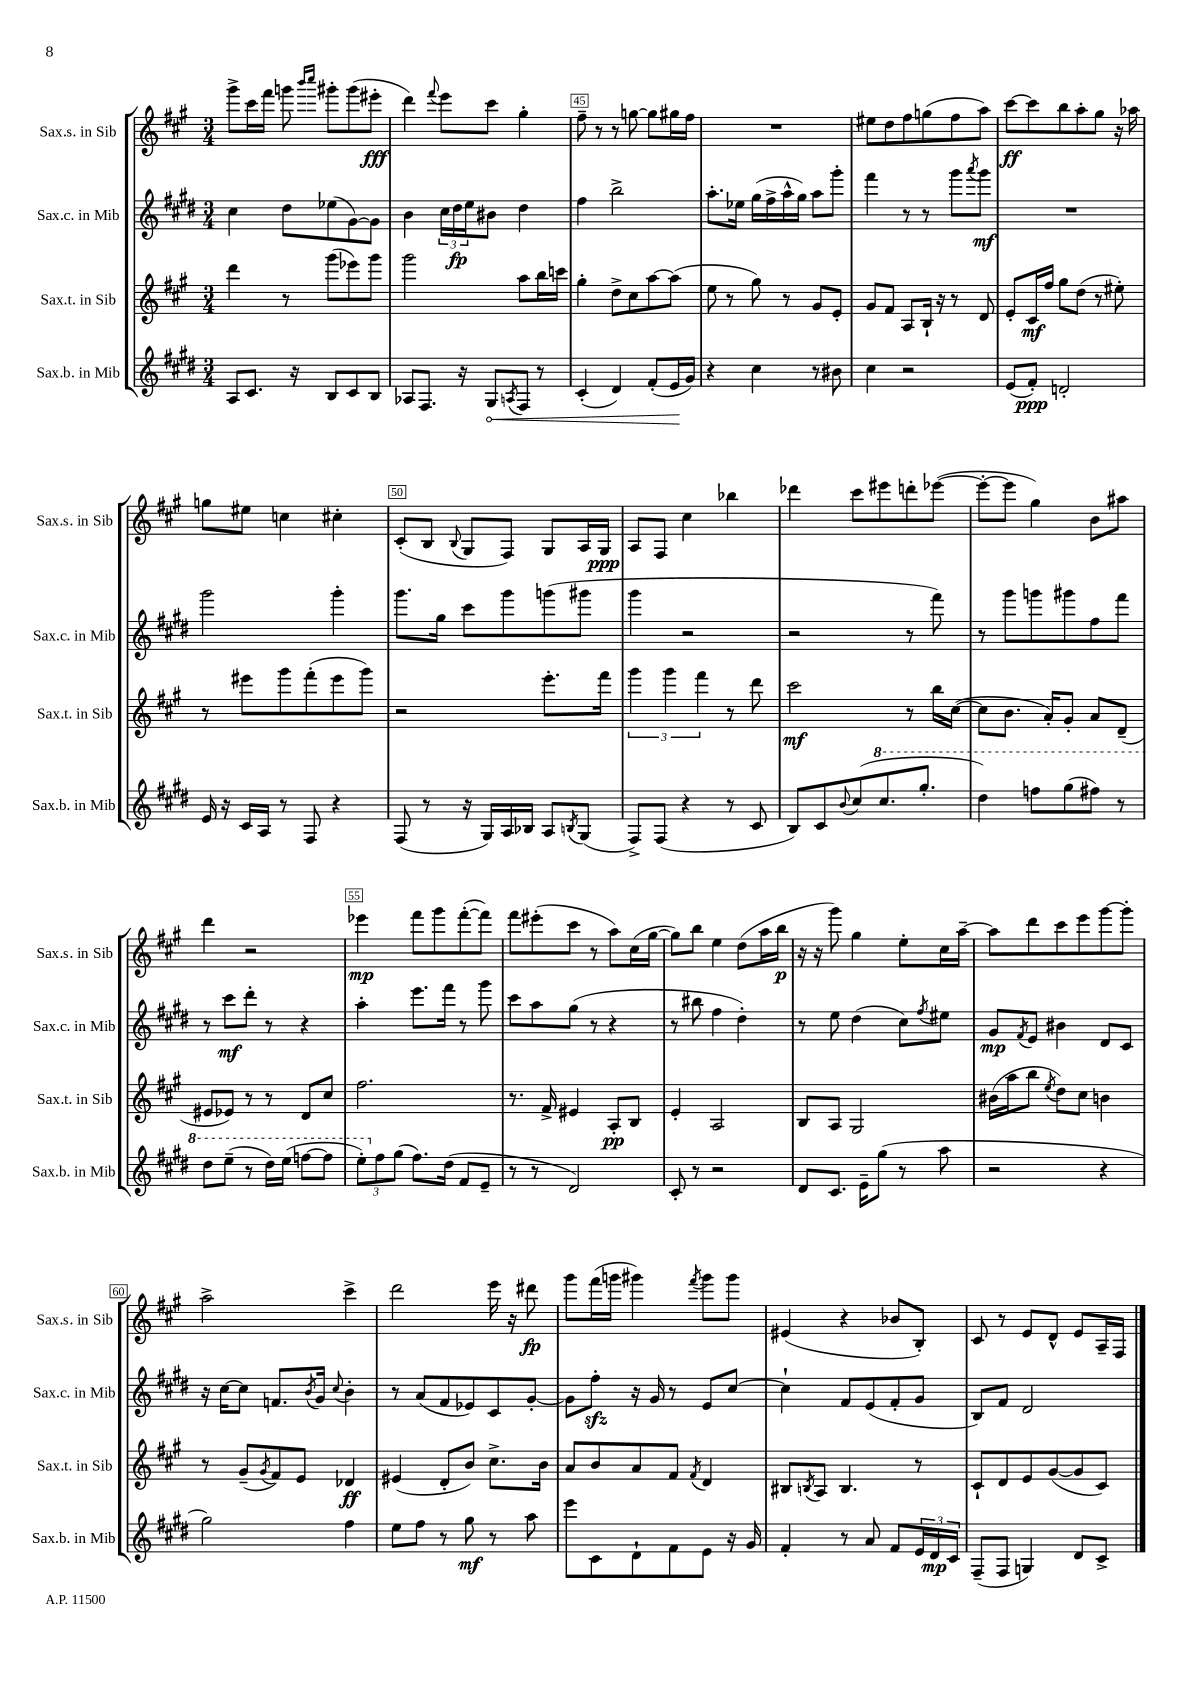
<<
\new StaffGroup <<
\new Staff = "s0" \with { instrumentName = "Sax.s. in Sib" shortInstrumentName = "Sax.s. in Sib" } {
    \clef treble \key a \major \numericTimeSignature \time 3/4
    gis'''8-> cis'''16 fis'''16 g'''8 \grace { b'''16 cis''''16 } gis'''8-. gis'''8( eis'''8-.\fff |
    d'''4) \appoggiatura { fis'''8 } e'''8 cis'''8 gis''4-. |
    fis''8-- r8 r8 g''8~ g''8 gis''16 fis''16 |
    R2. |
    eis''8 d''8 fis''8 g''8( fis''8 a''8) |
    cis'''8~\ff cis'''8 b''8 a''8-. gis''8 r16 aes''16 |
    g''8 eis''8 c''4 cis''4-. |
    cis'8-.( b8 \appoggiatura { b8 } gis8 fis8) gis8 a16 gis16\ppp |
    a8 fis8 cis''4 bes''4 |
    des'''4 cis'''8 eis'''8 d'''8-. ees'''8~( |
    ees'''8~-. ees'''8 gis''4) b'8 ais''8 |
    d'''4 r2 |
    ees'''4\mp fis'''8 gis'''8 fis'''8~-.( fis'''8) |
    fis'''8 eis'''8-.( cis'''8 r8 a''8) cis''16( gis''16~ |
    gis''8) b''8 e''4 d''8( a''16 b''16\p |
    r16 r16 gis'''8) gis''4 e''8-. cis''16 a''16~-- |
    a''8 d'''8 cis'''8 e'''8 gis'''8~ gis'''8-. |
    a''2-> cis'''4-> |
    d'''2 e'''16 r16 dis'''8\fp |
    gis'''8 fis'''16( g'''16 gis'''4) \acciaccatura { fis'''8 } gis'''8 gis'''8 |
    eis'4( r4 bes'8 b8-.) |
    cis'8 r8 e'8 d'8-^ e'8 a16-- fis16 \bar "|." |
}
\new Staff = "s1" \with { instrumentName = "Sax.c. in Mib" shortInstrumentName = "Sax.c. in Mib" } {
    \clef treble \key e \major \numericTimeSignature \time 3/4
    cis''4 dis''8 ees''8( gis'8~) gis'8 |
    b'4 \tuplet 3/2 { cis''16 dis''16\fp e''16 } bis'8 dis''4 |
    fis''4 b''2-> |
    a''8.-. ees''16 gis''16( fis''16-> a''16-^ gis''16) a''8 gis'''8-. |
    fis'''4 r8 r8 gis'''8 \acciaccatura { a'''8 } gis'''8\mf |
    R2. |
    gis'''2 gis'''4-. |
    gis'''8. gis''16 cis'''8 gis'''8 g'''8( gis'''8 |
    gis'''4 r2 |
    r2 r8 fis'''8) |
    r8 gis'''8 g'''8 gis'''8 fis''8 fis'''8 |
    r8 cis'''8\mf dis'''8-. r8 r4 |
    a''4-. e'''8. fis'''16 r8 gis'''8 |
    cis'''8 a''8 gis''8( r8 r4 |
    r8 bis''8 fis''4 dis''4-.) |
    r8 e''8 dis''4( cis''8) \acciaccatura { fis''8 } eis''8 |
    gis'8\mp \acciaccatura { fis'8 } e'8 bis'4 dis'8 cis'8 |
    r16 cis''16~ cis''8 f'8. \acciaccatura { b'8 } gis'16 \appoggiatura { cis''8 } b'4-. |
    r8 a'8( fis'8 ees'8) cis'8 gis'8~-. |
    gis'8 fis''8-.\sfz r16 gis'16 r8 e'8 cis''8~ |
    cis''4-! fis'8 e'8( fis'8-. gis'8 |
    b8) fis'8 dis'2 \bar "|." |
}
\new Staff = "s2" \with { instrumentName = "Sax.t. in Sib" shortInstrumentName = "Sax.t. in Sib" } {
    \clef treble \key a \major \numericTimeSignature \time 3/4
    d'''4 r8 gis'''8( ees'''8) gis'''8 |
    gis'''2 a''8 b''16 c'''16 |
    gis''4-. d''8-> cis''8 a''8~ a''8( |
    e''8 r8 gis''8) r8 gis'8 e'8-. |
    gis'8 fis'8 a8 b16-! r16 r8 d'8 |
    e'8-. cis'16\mf fis''16 gis''8 d''8( r8 eis''8-.) |
    r8 eis'''8 gis'''8 fis'''8-.( eis'''8 gis'''8) |
    r2 e'''8.-. fis'''16 |
    \tuplet 3/2 { gis'''4 gis'''4 fis'''4 } r8 d'''8 |
    cis'''2\mf r8 b''16 cis''16~( |
    cis''8 b'8. a'16-.) gis'8-. a'8 d'8--( |
    eis'8 ees'8) r8 r8 d'8 cis''8 |
    fis''2. |
    r8. fis'16-> eis'4 a8-.\pp b8 |
    e'4-. a2 |
    b8 a8 gis2 |
    bis'16( a''16 b''8 \acciaccatura { e''8 } d''8) cis''8 b'4 |
    r8 gis'8--( \acciaccatura { gis'8 } fis'8) e'8 des'4\ff |
    eis'4( d'8-. b'8) cis''8.-> b'16 |
    a'8 b'8 a'8 fis'8 \acciaccatura { fis'8 } d'4 |
    bis8 \acciaccatura { b8 } a8 b4. r8 |
    cis'8-! d'8 e'8 gis'8~( gis'8 cis'8) \bar "|." |
}
\new Staff = "s3" \with { instrumentName = "Sax.b. in Mib" shortInstrumentName = "Sax.b. in Mib" } {
    \clef treble \key e \major \numericTimeSignature \time 3/4
    a8 cis'8. r16 b8 cis'8 b8 |
    aes8 fis8. r16 \once \override Hairpin.circled-tip = ##t gis8\< \acciaccatura { a8 } fis8 r8 |
    cis'4-.( dis'4) fis'8-.( e'16\! gis'16) |
    r4 cis''4 r8 bis'8 |
    cis''4 r2 |
    e'8( fis'8-.\ppp) d'2-. |
    e'16 r16 cis'16 a16 r8 fis8 r4 |
    fis8( r8 r16 gis16) a16 bes16 a8 \acciaccatura { b8 } gis8( |
    fis8->) fis8( r4 r8 cis'8 |
    b8) cis'8 \appoggiatura { b'8 } cis''8( \ottava #1 cis'''8. gis'''8.-. |
    dis'''4) f'''8 gis'''8( fis'''8) r8 |
    dis'''8 e'''8--( r8 dis'''16) e'''16( f'''8~ f'''8 |
    \tuplet 3/2 { e'''8-.) \ottava #0 fis''8 gis''8( } fis''8.) dis''16( fis'8 e'8-- |
    r8 r8 dis'2) |
    cis'8-. r8 r2 |
    dis'8 cis'8. e'16-- gis''8( r8 a''8 |
    r2 r4 |
    gis''2) fis''4 |
    e''8 fis''8 r8 gis''8\mf r8 a''8 |
    e'''8 cis'8 dis'8-! fis'8 e'8 r16 gis'16 |
    fis'4-. r8 a'8 fis'8 \tuplet 3/2 { e'16 dis'16\mp cis'16 } |
    fis8--( fis8 g4) dis'8 cis'8-> \bar "|." |
}
>>
>>
\layout { \context { \Score currentBarNumber = #43 \override BarNumber.break-visibility = ##(#f #t #t) barNumberVisibility = #(every-nth-bar-number-visible 5) \override BarNumber.stencil = #(make-stencil-boxer 0.1 0.3 ly:text-interface::print) } }
